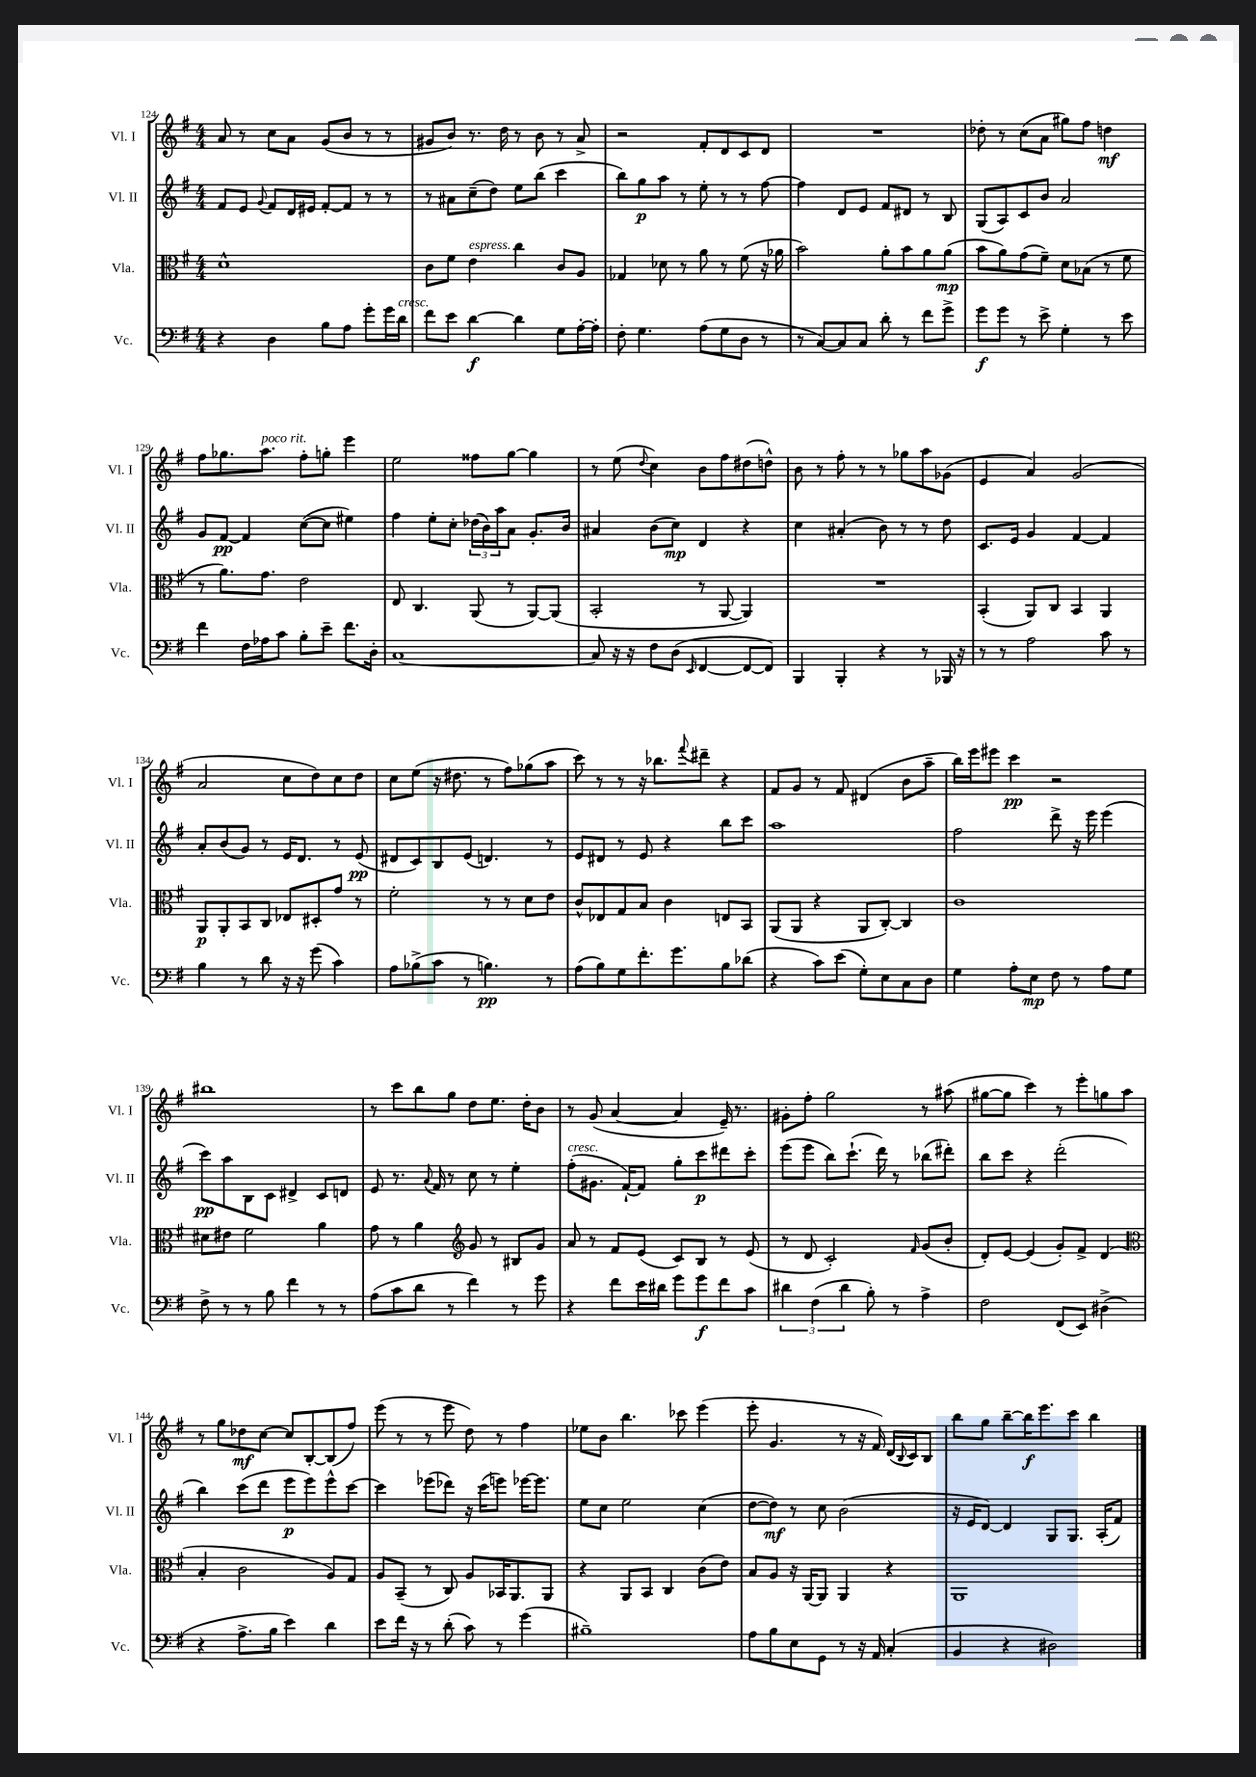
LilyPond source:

<<
\new StaffGroup <<
\new Staff = "s0" \with { instrumentName = "Vl. I" shortInstrumentName = "Vl. I" } {
    \clef treble \key g \major \numericTimeSignature \time 4/4
    a'8 r8 c''8 a'8 g'8( b'8 r8 r8 |
    gis'8 b'8) r8. d''16 r8 b'8 r8 a'8-> |
    r2 fis'8-. d'8 c'8 d'8 |
    R1 |
    des''8-. r8 c''8( a'8 gis''8) fis''8 d''4\mf |
    fis''8 ges''8. a''8.^\markup { \italic "poco rit." } fis''8-. g''8-. e'''4 |
    e''2 fisis''8 g''8~ g''4 |
    r8 e''8( \appoggiatura { d''8 } c''4) b'8 fis''8 dis''8( d''8-^) |
    b'8 r8 fis''8-. r8 r8 ges''8 a''8 ges'8( |
    e'4 a'4) g'2( |
    a'2 c''8 d''8) c''8 d''8 |
    c''8 e''8( r16 dis''8. r8 fis''8) ges''8( a''8 |
    c'''8) r8 r8 r16 bes''8. \appoggiatura { fis'''8 } dis'''8-- r4 |
    fis'8 g'8 r8 fis'8 dis'4( b'8 a''8-- |
    b''16) e'''16 eis'''8 c'''4\pp r2 |
    bis''1 |
    r8 c'''8 b''8 g''8 d''8 e''8. d''16-. b'8 |
    r8 g'8( a'4~ a'4 e'16--) r8. |
    gis'8-. fis''8-. g''2 r8 ais''8( |
    gis''8~ gis''8 c'''4) r8 e'''8-. g''8 a''8 |
    r8 g''8 des''8\mf c''8~ c''8 b8~-. b8( fis''8) |
    e'''8( r8 r8 e'''8 d''8) r8 fis''4 |
    ees''8 b'8 b''4. ces'''8 e'''4( |
    e'''8-. g'4. r8 r16 fis'16) d'16( \appoggiatura { b8 } c'16) b8 |
    b''8 g''8 b''8~-- b''16\f e'''8. c'''8 b''4 \bar "|." |
}
\new Staff = "s1" \with { instrumentName = "Vl. II" shortInstrumentName = "Vl. II" } {
    \clef treble \key g \major \numericTimeSignature \time 4/4
    fis'8 e'8 \appoggiatura { g'8 } fis'8 d'16 eis'16 fis'8~-. fis'8 r8 r8 |
    r8 ais'8 c''8--( d''8) e''8 b''8( c'''4 |
    b''8) g''8\p a''8 r8 e''8-. r8 r8 fis''8~ |
    fis''4 d'8 e'8 fis'8 dis'8 r8 b8 |
    g8( a8) c'8 b'8 a'2 |
    g'8 fis'8~\pp fis'4 c''8~( c''8 eis''4) |
    fis''4 e''8-. c''8-. \tuplet 3/2 { des''16( b'16) a''16 } a'8 g'8.-. b'16 |
    ais'4 b'8( c''8\mp) d'4 r4 |
    c''4 ais'4-.( b'8) r8 r8 d''8 |
    c'8. e'16 g'4 fis'4~ fis'4 |
    a'8-. b'8( g'8) r8 e'16 d'8. r8 e'8\pp( |
    dis'8 c'8) b8 e'8( d'4.) r8 |
    e'8 dis'8 r8 e'8 r4 b''8 c'''8 |
    a''1 |
    fis''2 d'''8-> r16 e'''16 e'''4( |
    c'''8\pp) a''8 b8 c'8 dis'4-> c'8 d'8 |
    e'8 r8. \appoggiatura { a'8 } fis'16 r8 c''8 r8 e''4-. |
    fis''8-.^\markup { \italic "cresc." }( gis'8. fis'16~-!) fis'8 g''8-. c'''8\p dis'''8 c'''8-. |
    e'''8( e'''8 b''8) c'''8.-!( d'''16) r8 bes''8( dis'''8-.) |
    b''8 c'''8 r4 d'''2-.( |
    b''4) c'''8( d'''8 e'''8\p e'''8) e'''8-^ c'''8~ |
    c'''4 ees'''8( des'''8) r16 c'''16( e'''8) ees'''16~ ees'''8. |
    e''8 c''8 e''2 c''4( |
    d''8~ d''8\mf) r8 c''8 b'2( |
    r16 e'16 d'8~) d'4 g8 g8. a16-.( fis'8) \bar "|." |
}
\new Staff = "s2" \with { instrumentName = "Vla." shortInstrumentName = "Vla." } {
    \clef alto \key g \major \numericTimeSignature \time 4/4
    d'1-^ |
    c'8 fis'8 e'4^\markup { \italic "espress." } c''4 c'8 a8 |
    ges4 des'8 r8 a'8 r8 fis'8( r16 aes'16 |
    b'2) a'8-. b'8 a'8 a'8\mp( |
    b'8 a'8) g'8( fis'8--) d'8 bes8( r8 fis'8 |
    r8 a'8.) g'8. e'2 |
    e8 c4. a,8( r8 a,8~) a,8( |
    b,2-. r8 a,8~ a,4) |
    R1 |
    b,4-.( a,8) c8 b,4 a,4 |
    a,8\p a,8-. b,8 c8 ees8 dis8-. g'8 r8 |
    fis'2-. r8 r8 d'8 e'8 |
    c'8-^ ees8 g8 b8 c'4 e8 b,8 |
    a,8( a,8 r4 a,8 c8~-.) c4 |
    c'1 |
    dis'8 eis'8 fis'2 a'4 |
    g'8 r8 a'4 \clef treble g'8 r8 bis8 g'8 |
    a'8 r8 fis'8 e'8( c'8) b8 r8 e'8( |
    r8 d'8 c'2-.) \grace { fis'16 } g'8( b'8-. |
    d'8-.) e'8~ e'4( g'8-.) fis'8-> d'4( |
    \clef alto b4-. c'2 a8) g8 |
    a8 b,8--( r8 c8) a8 bes,16 a,8. a,8 |
    r4 a,8 b,8 c4 c'8( e'8) |
    b8 a8 r16 a,16~ a,8 a,4 r4 |
    a,1 \bar "|." |
}
\new Staff = "s3" \with { instrumentName = "Vc." shortInstrumentName = "Vc." } {
    \clef bass \key g \major \numericTimeSignature \time 4/4
    r4 d4 b8 a8 g'8-. g'16 d'16^\markup { \italic "cresc." } |
    fis'8 e'8 d'4~\f d'4 g8 a16~-. a16-. |
    fis8-. g4. a8( g8 d8 r8 |
    r8 c8~) c8 c8 d'8-. r8 fis'8 g'8-> |
    g'8\f g'8 r8 e'8-> g4-. r8 e'8 |
    fis'4 fis16 aes16 c'8 b8-. e'8-- fis'8. d16-. |
    c1~ |
    c8 r16 r16 fis8 d8( \grace { e,16 } fis,4~ fis,8~ fis,8) |
    b,,4 b,,4-. r4 r8 bes,,16 r16 |
    r8 r8 a2 c'8 r8 |
    b4 r8 d'8 r16 r16 g'8( c'4) |
    a8 bes8->( c'8 r8 b4.\pp) r8 |
    a8( b8) g8 fis'8.-. g'8. b8 des'8( |
    r4 c'8) e'8( g8-.) e8 c8 d8 |
    g4 a8-. e8\mp fis8 r8 a8 g8 |
    fis8-> r8 r8 b8 fis'4 r8 r8 |
    a8( c'8 d'8 r8 fis'4) r8 g'8 |
    r4 fis'8 e'16 dis'16 g'8 g'8\f fis'8 c'8 |
    \tuplet 3/2 { dis'4 fis4( dis'4 } b8-.) r8 a4-> |
    fis2 fis,8( e,8) dis4->( |
    r4 a8.-> b16 e'4) d'4 |
    e'8 fis'16 r16 r8 d'8-.( c'8) r8 g'4( |
    bis1--) |
    a8 b8 e8 g,8 r8 r16 a,16 c4-.( |
    b,4 r4 dis2) \bar "|." |
}
>>
>>
\layout { \context { \Score currentBarNumber = #124 } }
